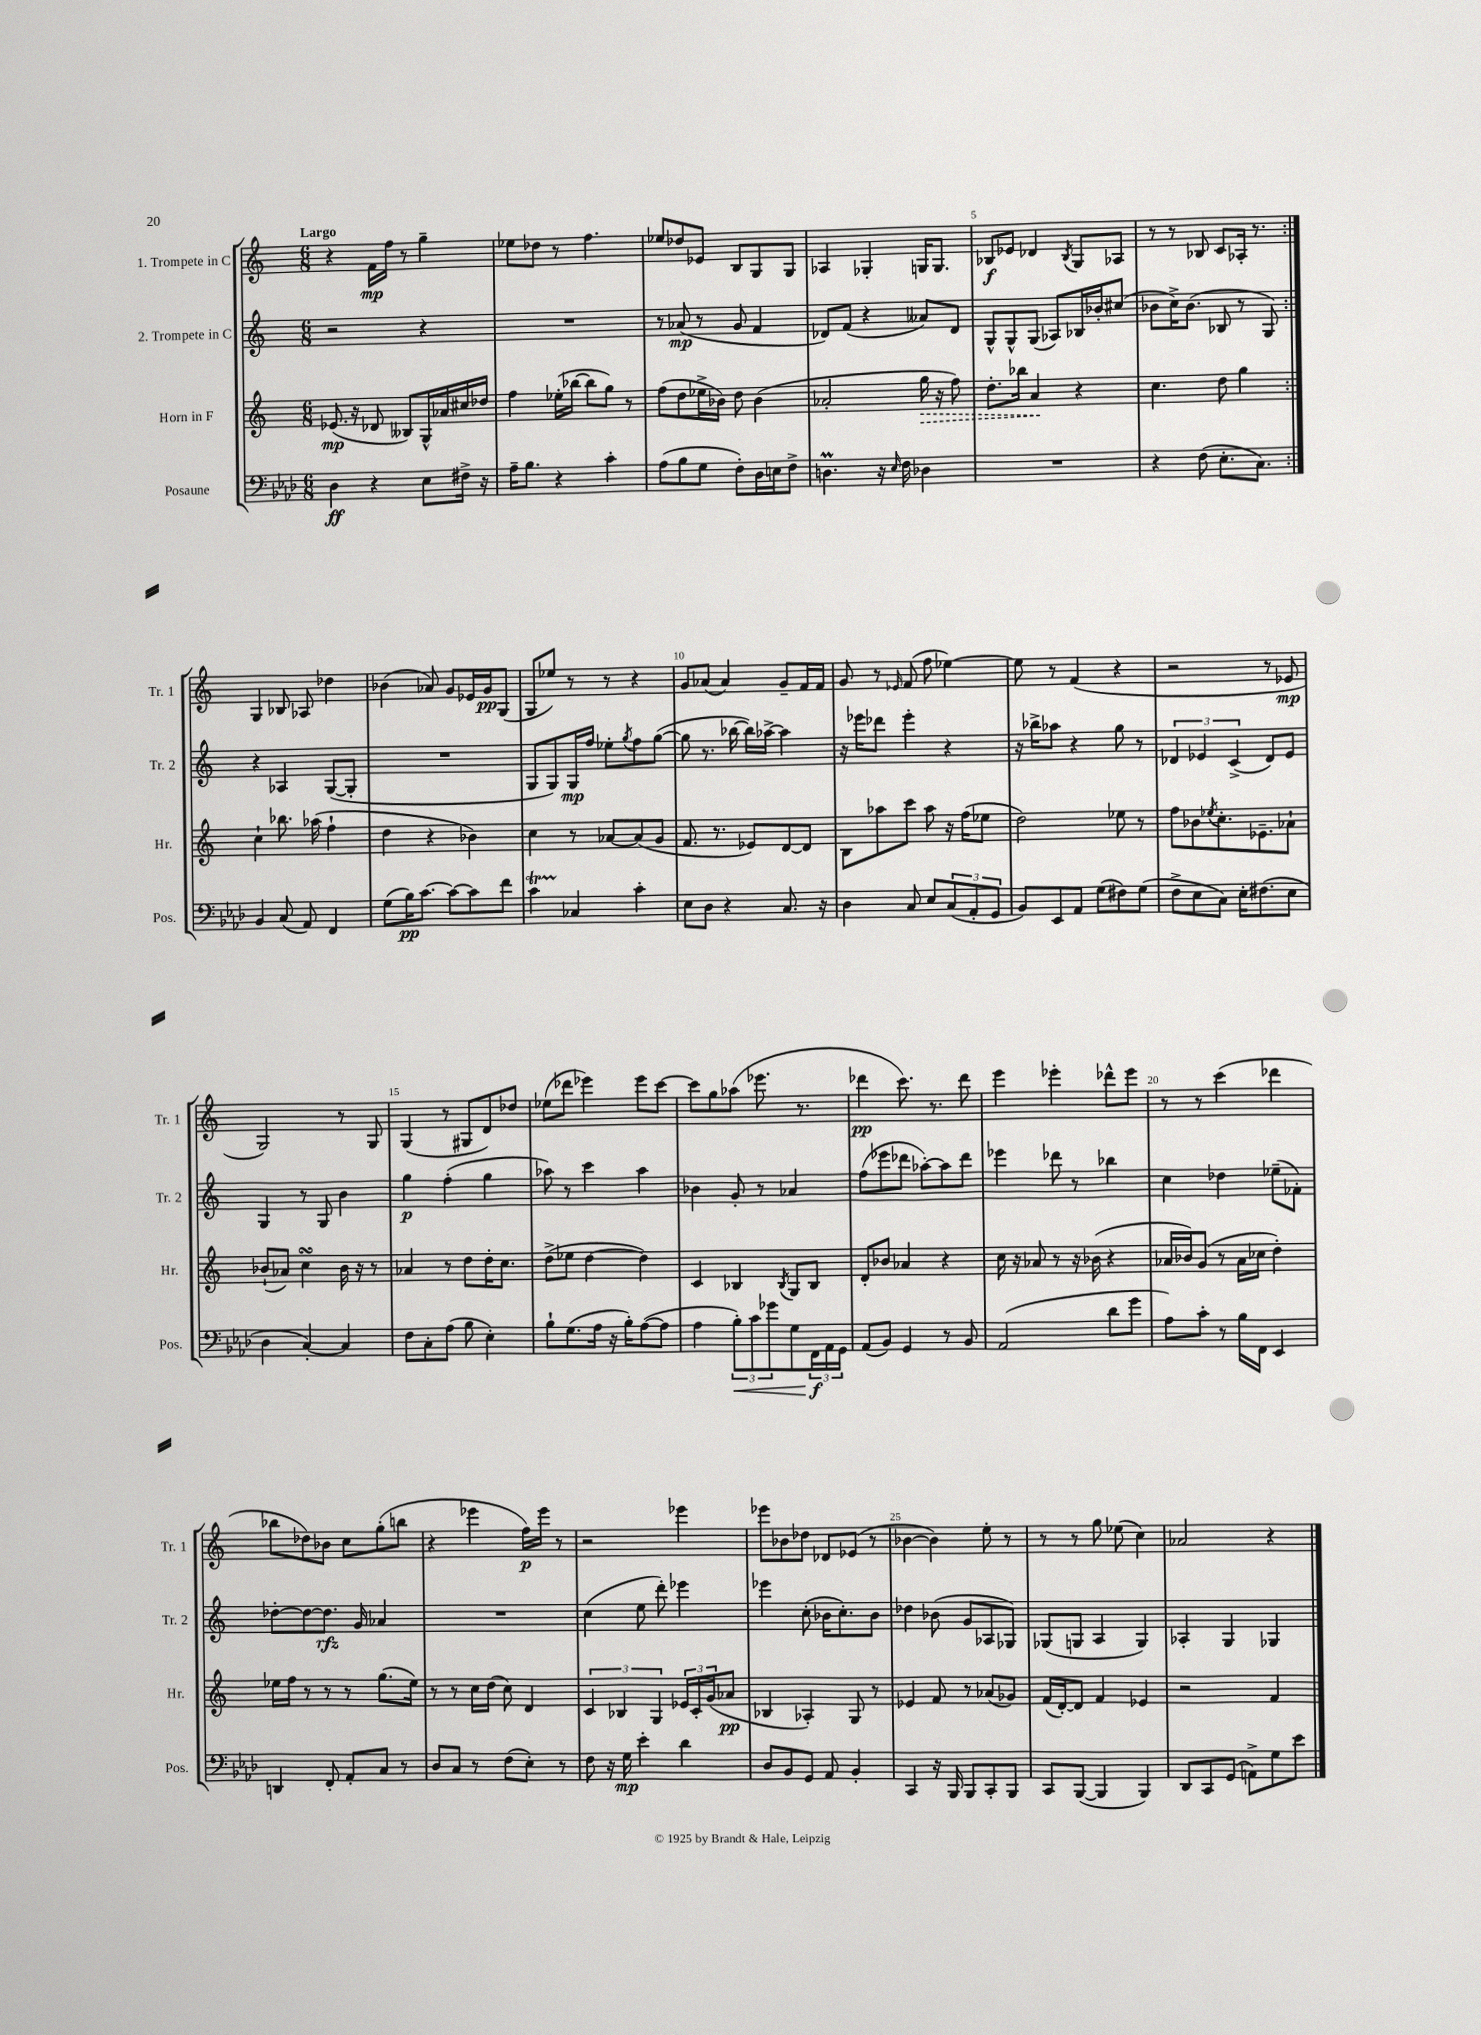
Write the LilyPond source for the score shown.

<<
\new StaffGroup <<
\new Staff = "s0" \with { instrumentName = "1. Trompete in C" shortInstrumentName = "Tr. 1" } {
    \clef treble \key c \major \numericTimeSignature \time 6/8 \tempo "Largo"
    \repeat volta 2 { r4 f'16\mp f''16 r8 g''4-- |
    ees''8 des''8 r8 f''4. |
    ees''8 des''8 ees'8 b8 g8 g8 |
    aes4 ges4-. g16 g8. |
    bes8\f ees'8 des'4 \acciaccatura { bes8 } g8 aes8 |
    r8 r8 bes8 c'8 aes16-. r8. | }
    g4 bes8 aes8 des''4 |
    bes'4( aes'8) g'8 ees'16 g'16\pp g8( |
    g8 ees''8) r8 r8 r4 |
    g'8 aes'8( aes'4) g'8-- f'16 f'16 |
    g'8 r8 \grace { ees'16 } f'8( f''8 ees''4~) |
    ees''8 r8 f'4( r4 |
    r2 r8 ees'8\mp |
    g2) r8 g8 |
    g4( r8 gis8 d'8) des''8 |
    ees''8( des'''8 ees'''4) ees'''8 c'''8~ |
    c'''8 g''8 aes''8( ees'''8. r8. |
    des'''4\pp c'''8.) r8. des'''8 |
    e'''4 ees'''4-. des'''8-^ ees'''8 |
    r8 r8 c'''4( des'''4 |
    bes''8 des''8) bes'8 c''8 g''8-.( b''8 |
    r4 ees'''4 f''16\p) ees'''16 r8 |
    r2 ees'''4 |
    ees'''8 bes'8 des''8 des'8 ees'8( r8 |
    bes'4~ bes'4) e''8-. r8 |
    r8 r8 g''8 ees''8( c''4) |
    aes'2 r4 \bar "|." |
}
\new Staff = "s1" \with { instrumentName = "2. Trompete in C" shortInstrumentName = "Tr. 2" } {
    \clef treble \key c \major \numericTimeSignature \time 6/8
    \repeat volta 2 { r2 r4 |
    R2. |
    r8 aes'8\mp( r8 g'8 f'4 |
    des'8) f'8( r4 aeses'8) des'8 |
    g8-^ g8-^ g8( aes8) bes16 bes'16-. cis''8( |
    bes'8 c''16->) bes'8.( bes8 r8 g8) | }
    r4 aes4 g8~( g8-. |
    R2. |
    g8 g8) g16\mp f''16 ees''8-. \acciaccatura { g''8 } f''8 g''8~( |
    g''8 r8. bes''16~ bes''16) aes''16~-> aes''4 |
    r16 ees'''16 des'''8 ees'''4-. r4 |
    r16 bes''16-> aes''8 r4 g''8 r8 |
    \tuplet 3/2 { des'4 ees'4 c'4->( } des'8) ees'8 |
    g4 r8 g8 b'4 |
    g''4\p f''4-.( g''4 |
    aes''8) r8 c'''4 aes''4 |
    bes'4 g'8-. r8 aes'4 |
    f''8( ees'''8 des'''8 aes''8~-.) aes''8 des'''8 |
    ees'''4 des'''8 r8 bes''4 |
    c''4 des''4 ees''8--( fes'8-.) |
    des''8~-. des''8~ des''8.\rfz g'16 aes'4 |
    R2. |
    c''4( e''8 d'''8-.) ees'''4 |
    ees'''4 c''8-.( bes'16 c''8.-.) bes'8 |
    des''4 bes'8( g'8 aes8 ges8) |
    ges8( g8 a4 g4) |
    aes4-. g4 ges4 \bar "|." |
}
\new Staff = "s2" \with { instrumentName = "Horn in F" shortInstrumentName = "Hr." } {
    \clef treble \key c \major \numericTimeSignature \time 6/8
    \repeat volta 2 { ees'8.\mp( r16 des'8 beses8) g16-^ aes'16 cis''16 des''16 |
    f''4 ees''16-.( bes''16~ bes''8 g''8) r8 |
    f''8( d''8 ees''16-> bes'16) d''8 bes'4( |
    aes'2-. \once \override Hairpin.style = #'dashed-line g''16\> r16 f''8) |
    d''8.-. bes''16 a'4\! r4 |
    c''4. d''8 g''4 | }
    c''4-! bes''8. aes''16( f''4-! |
    d''4 r4 bes'4) |
    c''4 r8 aes'8~ aes'8( g'8 |
    f'8. r8. ees'8) d'8~ d'8 |
    b8 aes''8 c'''8 aes''8 r16 f''16( ees''8 |
    d''2) ees''8 r8 |
    f''8 bes'8 \acciaccatura { ees''8 } c''8.-. ees'8.-- aes'8-! |
    bes'8-!( aes'8) c''4\turn bes'16 r16 r8 |
    aes'4 r8 d''8 d''16-. c''8. |
    d''8->( ees''8 d''4~ d''4) |
    c'4 bes4 \acciaccatura { bes8 } g8 bes8 |
    d'8-. bes'8 aes'4 r4 |
    c''16 r16 aes'8 r8 r16 bes'16( r4 |
    aes'16 bes'16) g'8( r8 aes'16 ces''16 d''4-.) |
    ees''16 f''16 r8 r8 r8 g''8.( ees''16) |
    r8 r8 c''16 d''16( c''8) d'4 |
    \tuplet 3/2 { c'4 bes4 g4 } \tuplet 3/2 { ees'16 c'16-. g'16( } aes'8\pp |
    bes4 aes4-.) g8 r8 |
    ees'4 f'8 r8 aes'8( ges'8) |
    f'16( d'16~-.) d'8 f'4 ees'4 |
    r2 f'4 \bar "|." |
}
\new Staff = "s3" \with { instrumentName = "Posaune" shortInstrumentName = "Pos." } {
    \clef bass \key aes \major \numericTimeSignature \time 6/8
    \repeat volta 2 { des4\ff r4 ees8 fis16-> r16 |
    aes16-- bes8. r4 c'4-. |
    aes8( bes8 g8 f8-.) des16 e16 f8-> |
    d4.\prall r16 \grace { ees16 } f16 des4 |
    R2. |
    r4 f8( ees8.-. c8.) | }
    bes,4 c8( aes,8) f,4 |
    g8( bes16\pp) c'8.~ c'8~ c'8 f'8 |
    c'4\startTrillSpan ces4\stopTrillSpan c'4-. |
    ees8 des8 r4 c8. r16 |
    des4 c8 ees8 \tuplet 3/2 { c8( aes,8-. g,8 } |
    bes,8) ees,8 aes,8 g8( fis8) g8( |
    f8-> ees8 c8) ees16-. fis8.( ees8 |
    des4 c4~-.) c4 |
    f8 c8-. aes8( bes8 ees4-.) |
    bes8-! g8.( aes16 r16 bes16-.) aes8~( aes8 |
    aes4 \tuplet 3/2 { bes8-.\<) c'8 ges'8 } g8 \tuplet 3/2 { f,16\f\! aes,16 g,16 } |
    aes,8( bes,8) g,4 r8 bes,8 |
    aes,2( des'8 g'8 |
    aes8) c'8-. r8 bes16 f,16 ees,4 |
    d,4 f,8-. aes,8-. c8 r8 |
    des8 c8 r8 f8( ees8-.) r8 |
    f8 r16 g16\mp ees'4-. des'4 |
    des8 bes,8 g,8 aes,8 bes,4-. |
    c,4 r16 bes,,16 bes,,8 c,8-. bes,,8 |
    c,8 bes,,8~( bes,,4 bes,,4) |
    des,8 c,8 g,8( a,8->) g8 ees'8 \bar "|." |
}
>>
>>
\layout { \context { \Score \override BarNumber.break-visibility = ##(#f #t #t) barNumberVisibility = #(every-nth-bar-number-visible 5) } }
